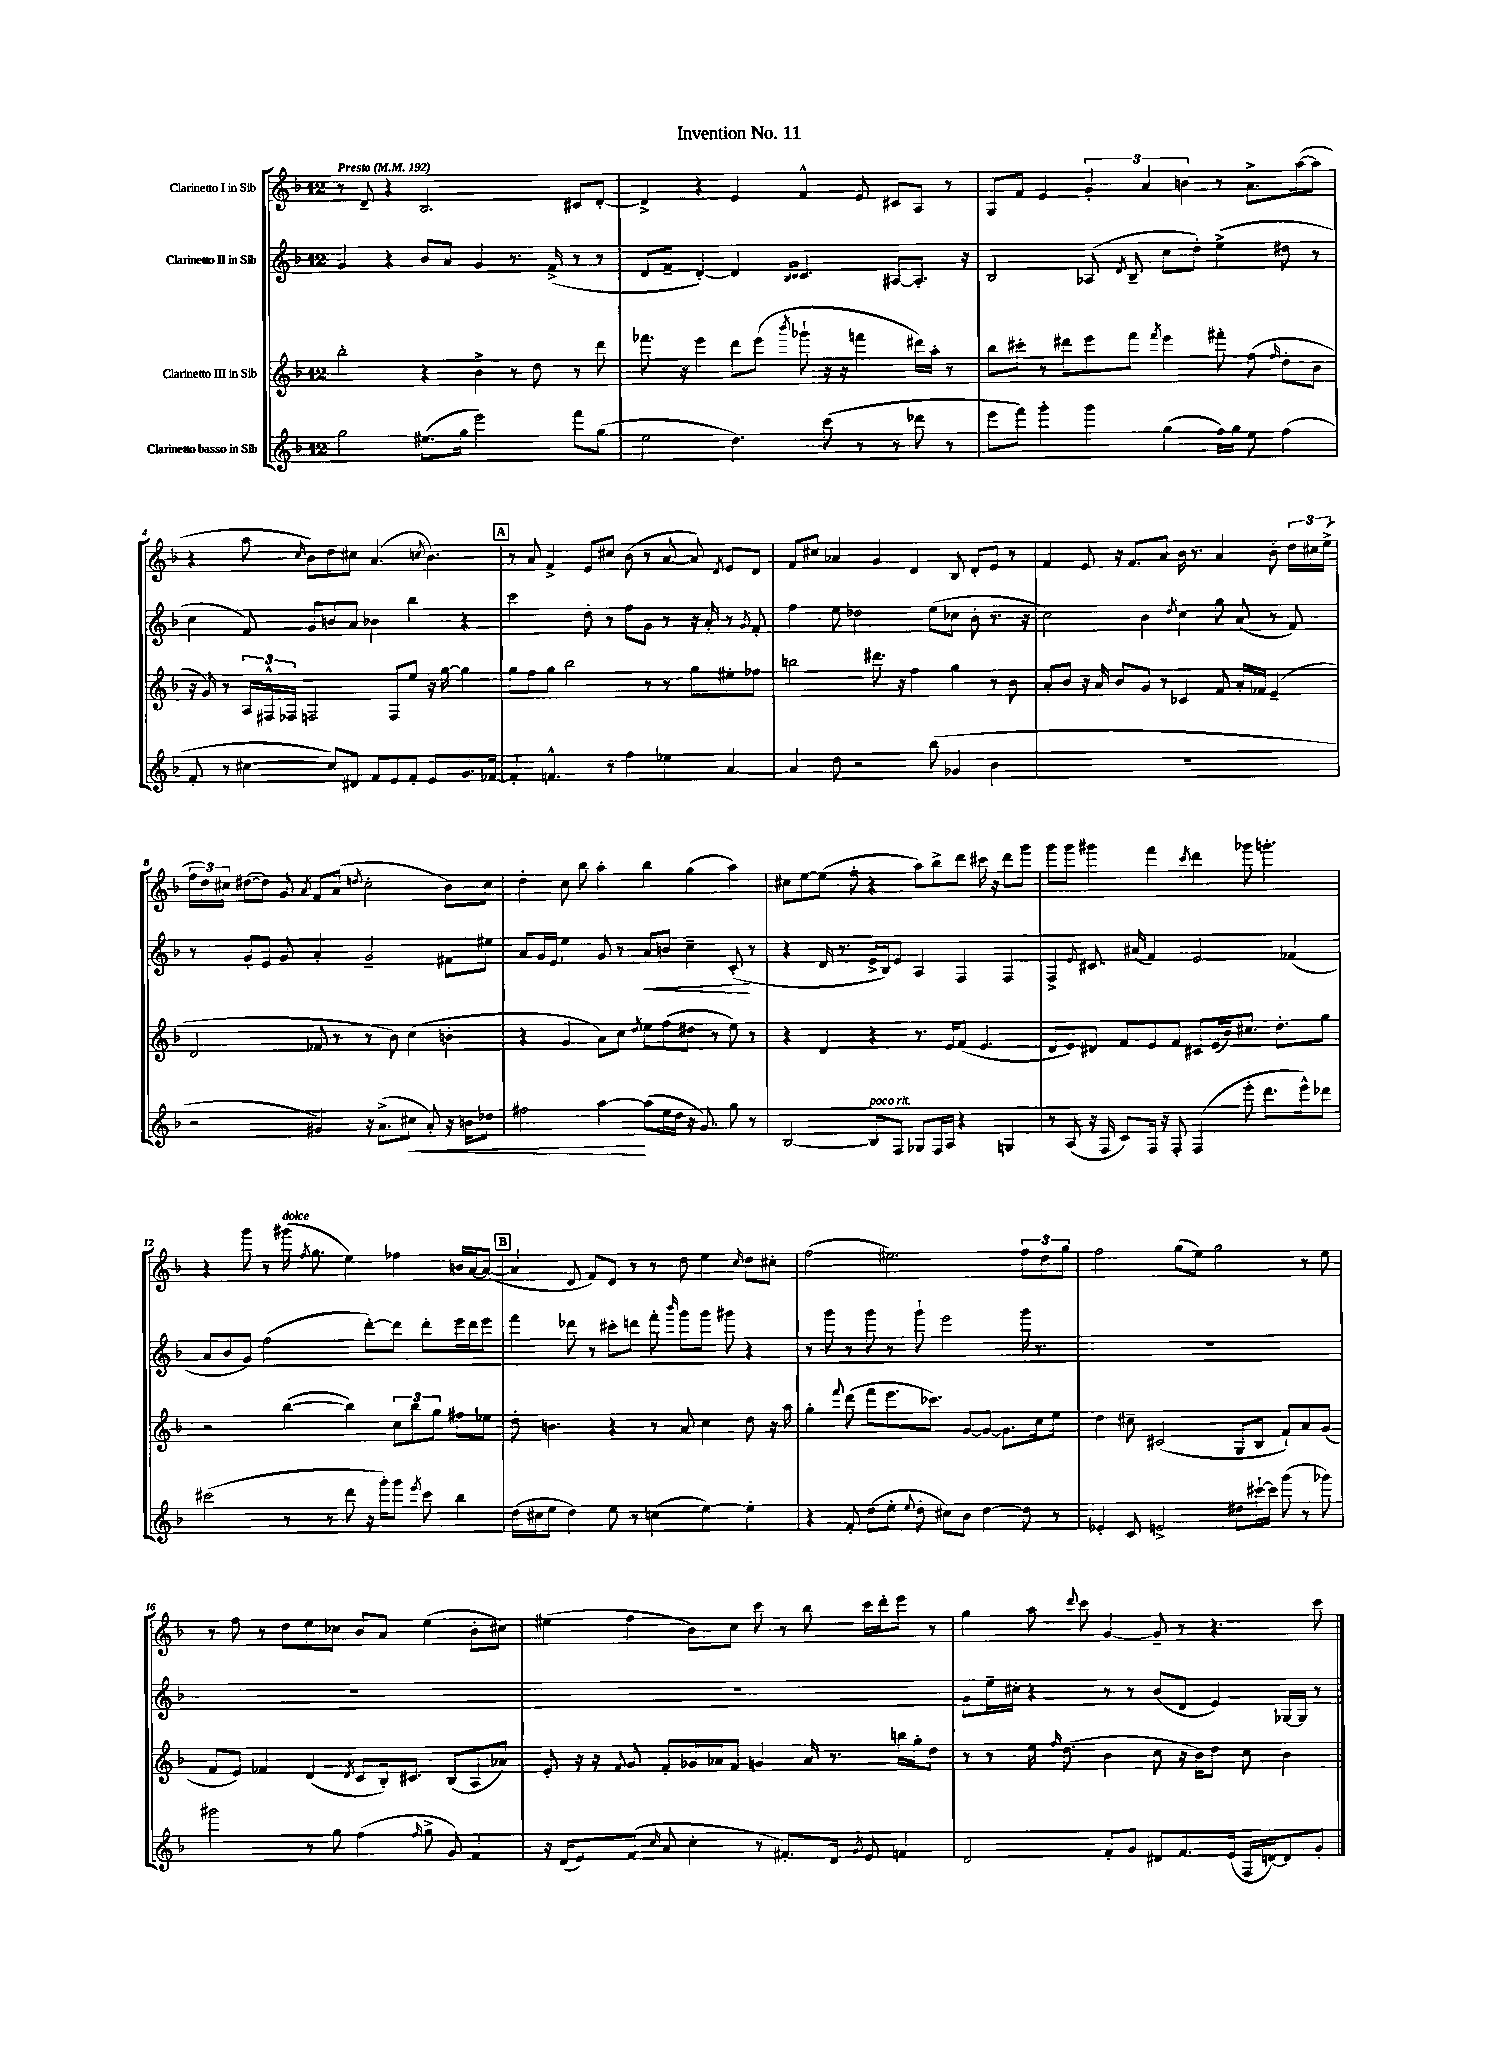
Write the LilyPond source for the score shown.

\header { title = "Invention No. 11" }
<<
\new StaffGroup <<
\new Staff = "s0" \with { instrumentName = "Clarinetto I in Sib" } {
    \clef treble \key f \major \once \override Staff.TimeSignature.style = #'single-digit \time 12/8 \tempo "Presto" 4 = 192
    \autoBeamOff r8 d'8-- r4 bes2. cis'8[ d'8]~-. |
    d'4-> r4 e'4 f'4-^ e'8 cis'8[ a8] r8 |
    g8[ f'8] e'4 \tuplet 3/2 { g'4-. a'4 b'4 } r8 a'8.[-> a''16~( a''8] |
    r4 a''8 \grace { c''16 } bes'8[) d''8 cis''8] a'4.( \acciaccatura { c''8 } bes'4.) |
    \mark \markup { \box "A" } r8 a'8 f'4-> e'8[ cis''8] bes'8( r8 a'8~ a'8) \acciaccatura { d'8 } e'8[ d'8] |
    f'8[ cis''8] aes'4 g'4 d'4 bes8 d'8[-. e'8] r8 |
    f'4 e'8 r16 f'8.[ a'8] bes'16 r8. a'4 bes'8-. \tuplet 3/2 { d''16[ cis''16 e''16]->( } |
    \tuplet 3/2 { f''16[ d''16) cis''16] } dis''8[~( dis''8]) g'8 \acciaccatura { a'8 } f'8[ a'8]( \acciaccatura { d''8 } cis''2-. bes'8[) cis''8] |
    d''4-. c''8 bes''8 a''4-. bes''4 g''4( a''4) |
    cis''8[ e''8~ e''8]( f''8-. r4 a''8[) bes''8-> d'''8] cis'''16 r16 d'''8[ g'''8] |
    g'''8[ g'''8] gis'''4 f'''4 \acciaccatura { c'''8 } d'''4 ges'''8 g'''4.-. |
    r4 g'''8 r8 gis'''16^\markup { \italic "dolce" }( \acciaccatura { f''8 } g''8. e''4) fes''4 b'16[ a'16~ a'8]~( |
    \mark \markup { \box "B" } a'4 d'8 f'8[) d'8] r8 r8 d''8 e''4 \grace { c''16 } d''8[ cis''8]-. |
    f''2( eis''2.) \tuplet 3/2 { f''8[ d''8 g''8] } |
    f''2 g''8[( e''8]) g''2 r8 e''8 |
    r8 f''8 r8 d''8[ e''8 ces''8] bes'8[ a'8] e''4( bes'8[-. cis''8]) |
    eis''4( f''4 bes'8[) c''8] c'''8 r8 bes''8 c'''16[ d'''16-. e'''8] r8 |
    g''4 a''8 \appoggiatura { d'''8 } c'''8 g'4~ g'8-- r8 r4. c'''8 \bar "|." |
}
\new Staff = "s1" \with { instrumentName = "Clarinetto II in Sib" } {
    \clef treble \key f \major \once \override Staff.TimeSignature.style = #'single-digit \time 12/8
    \autoBeamOff g'4 r4 bes'8[ a'8] g'4 r8. f'16->( r8 r8 |
    d'8[ f'8]-- d'4~-.) d'4 \grace { bes16[ c'16] } c'4. ais8[~ ais8.]-. r16 |
    bes2 aes8( \acciaccatura { d'8 } bes8-- c''8[ d''8]-.) e''4->( dis''8 r8 |
    c''4 f'8) g'8[ b'8 a'8] bes'4 bes''4 r4 |
    \mark \markup { \box "A" } c'''2 d''8-. r8 f''8[ g'8] r8 r16 a'16-. r8 \acciaccatura { g'8 } f'8-. |
    f''4 e''8 des''2 e''8[( ces''8] bes'8-. r8. r16 |
    c''2) bes'4 \acciaccatura { d''8 } c''4 g''8 a'8( r8 f'8) |
    r8 g'8[-. e'8] g'8 a'4-. g'2-- fis'8[ eis''8] |
    a'8[ g'16 e'16] e''4 g'8 r8 a'8[\< b'8] c''4-- c'8-.\!( r8 |
    r4 d'16 r8. e'16[-> bes16) e'8] a4 f4 f4 |
    f4-> \appoggiatura { e'8 } cis'8. ais'16( f'4) e'2 fes'4( |
    a'8[ bes'8 g'8]) f''2( d'''8[~-.) d'''8] d'''8[-. e'''16 d'''16 e'''8] |
    \mark \markup { \box "B" } f'''4 des'''8 r8 cis'''8[-. d'''8] f'''8-. \grace { bes'''16 } g'''8[ g'''8] gis'''8 r4 |
    r8 g'''8 r8 g'''8 r8 g'''8-! e'''2 g'''16 r8. |
    R1. |
    R1. |
    R1. |
    g'8[ e''16-- cis''16]-. r4 r8 r8 bes'8[( d'8] e'4) ges16[~ ges16] r8 \bar "|." |
}
\new Staff = "s2" \with { instrumentName = "Clarinetto III in Sib" } {
    \clef treble \key f \major \once \override Staff.TimeSignature.style = #'single-digit \time 12/8
    \autoBeamOff bes''2-. r4 bes'4-> r8 d''8 r8 d'''8 |
    fes'''8. r16 e'''4 d'''8[ e'''8]( \acciaccatura { bes'''8 } ges'''8-! r16 r16 f'''4 dis'''16[) a''16]-. r8 |
    bes''8[ cis'''8]-. r8 dis'''8[ e'''8 f'''8] \acciaccatura { f'''8 } e'''4 fis'''8-. f''8( \grace { f''16 } d''8[-. bes'8] |
    r16 g'16) r8 \tuplet 3/2 { a16[ fis16-^ fes16] } f2 f8[ e''8] r16 g''16~ g''4 |
    \mark \markup { \box "A" } g''8[ f''8 g''8] bes''2 r8 r8 g''8[ eis''8-. fes''8] |
    b''2 dis'''8. r16 f''4 g''4 r8 bes'8 |
    a'8[-. bes'8] r16 a'16 bes'8[ g'8] r8 ces'4 f'8 a'16[-. fes'16] e'4--( |
    d'2 fes'8 r8 r8 bes'8) c''4( b'4-. |
    r4 g'4 a'8[) c''8] \acciaccatura { d''8 } e''8[ f''8( dis''8] r8 e''8) r8 |
    r4 d'4 r4 r8. e'16[ f'8]( e'4. |
    d'8[ e'8) dis'8] f'8[ e'8 f'8] cis'8[ e'16( bes'16) cis''8.] d''8.[-. g''8] |
    r2 bes''4~( bes''4) \tuplet 3/2 { c''8[ bes''8 g''8] } fis''8[ ees''8] |
    \mark \markup { \box "B" } d''8-. b'4. r4 r8 a'8 c''4 d''8 r16 a''16 |
    g''4-. \appoggiatura { f'''8 } d'''8( f'''8[ e'''8. ces'''8.]) g'8[~ g'8]~ g'8.[ c''16 e''8] |
    d''4 cis''8-- cis'2( g8[ bes8] f'8[-!) a'8 g'8]( |
    f'8[ e'8]) fes'4 d'4( \acciaccatura { d'8 } c'8[ bes16-.) cis'8.] bes8[( a8 aes'8]) |
    e'8-. r16 r16 \appoggiatura { f'8 } g'8 f'8[-. ges'16 aes'16 f'8] g'4 aes'16 r8. b''16[ g''16-. d''8] |
    r8 r8 e''16 \grace { f''16 } d''8.( bes'4 c''8 r16 bes'16[) d''8] c''8 bes'4 \bar "|." |
}
\new Staff = "s3" \with { instrumentName = "Clarinetto basso in Sib" } {
    \clef treble \key f \major \once \override Staff.TimeSignature.style = #'single-digit \time 12/8
    \autoBeamOff g''2 eis''8.[( g''16] e'''2) f'''8[ g''8]( |
    e''2 d''4.) c'''8( r8 r8 des'''8 r8 |
    e'''8[ f'''8]) g'''4-. g'''4 g''4( f''16[) g''16] e''8 f''4( |
    f'8-. r8 cis''4~ cis''8[) dis'8] f'8[ e'8 f'8]-. e'8[ g'8. fes'16]~ |
    \mark \markup { \box "A" } fes'4-. f'4.-^ r8 f''4 ees''4 a'4~ |
    a'4 d''8 r2 bes''8( ges'4 bes'4 |
    R1. |
    r2 gis'4) r16 a'8.[->( cis''8]\< a'8-.) r16 b'16[ des''8] |
    fis''2 a''4~\! a''8[( e''16 d''16] r16 g'8.) g''8 r8 |
    bes2~ bes8[^\markup { \italic "poco rit." } f8] ges8[ f16 a16] r4 g4 |
    r8 a8( r16 f16 c'8[) f16] r16 f8-. f4( e'''8-. d'''8.[ e'''16-^) des'''8] |
    cis'''2( r8 r8 d'''8 r16 g'''16[-.) g'''8] \acciaccatura { e'''8 } cis'''8 bes''4 |
    \mark \markup { \box "B" } d''16[( cis''16 e''8] d''4) e''8 r8 c''4( e''4~) e''4-. |
    r4 f'8-. d''8[( e''8]-. \appoggiatura { e''8 } d''8-. cis''8[) bes'8] d''4~ d''8 r8 |
    ees'4-. c'8 e'2-> dis''8[ cis'''16~-! cis'''16] g'''8( r8 ges'''8) |
    gis'''2 r8 g''8 f''4( \grace { f''16 } g''8-> g'8) f'4 |
    r16 d'16[( e'8) f'8]( \grace { c''16 } a'8 c''4-. r8 fis'8.[-.) d'16] \acciaccatura { g'8 } e'8 f'4 |
    d'2 f'8[-. g'8] dis'8[ f'8. e'16]( f16[ d'16~) d'8 g'8]-. \bar "|." |
}
>>
>>
